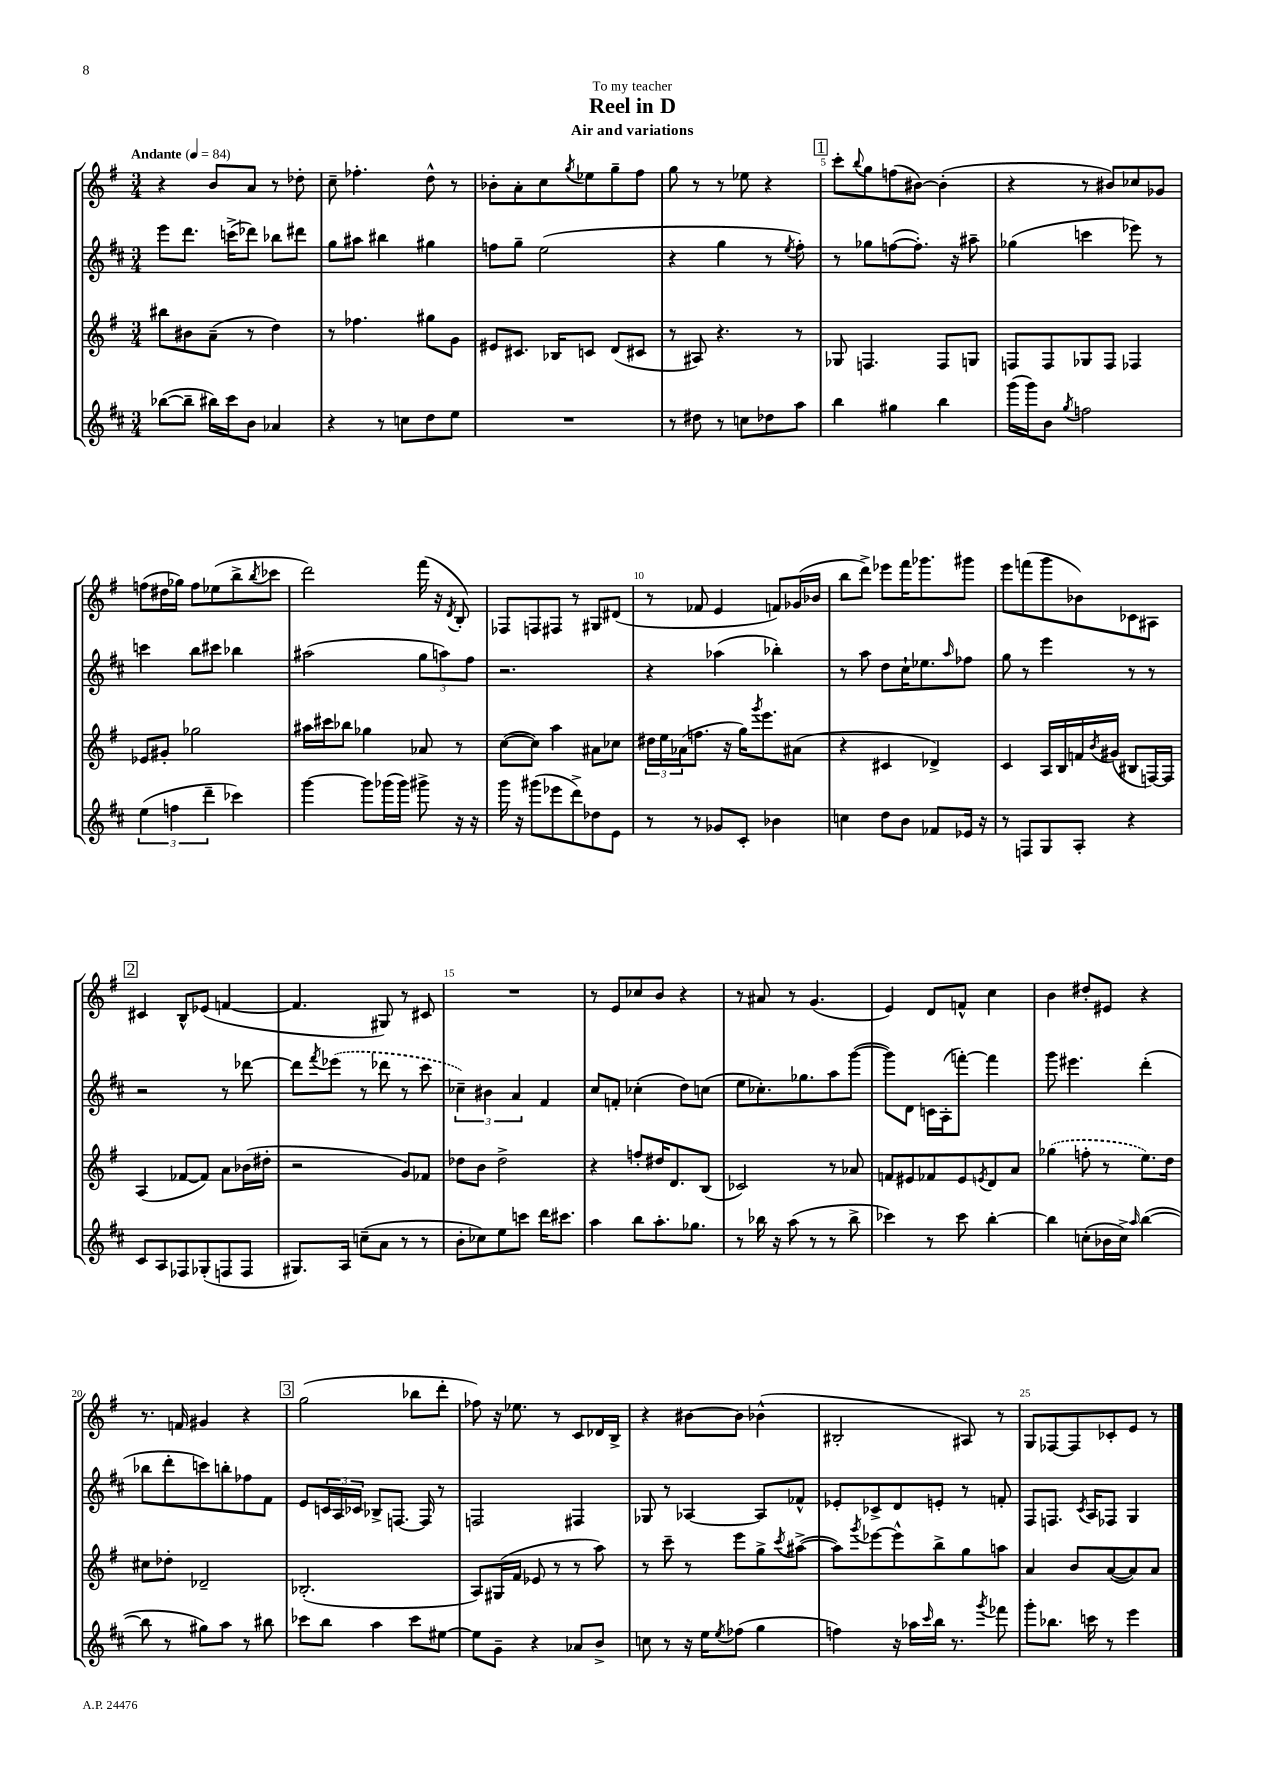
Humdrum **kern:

**kern	**kern	**kern	**kern
*part4	*part3	*part2	*part1
*staff4	*staff3	*staff2	*staff1
*clefG2	*clefG2	*clefG2	*clefG2
*k[f#c#]	*k[f#]	*k[f#c#]	*k[f#]
*M3/4	*M3/4	*M3/4	*M3/4
*MM84	*MM84	*MM84	*MM84
=1	=1	=1	=1
!	!	!	!LO:TX:a:B:t=Andante
([8bb-X\L	8bb#X\L	8eee\L	4r
8bb-~\J]	8b#X\	8.ddd\J	.
16bb#X\LL)	(8a~\J	.	8b/L
16ccc#\J	.	(16cccn^\KL	.
8b\J	8r	8ddd-X\J)	8a/J
4a-X/	4dd\)	8bb-X\L	8r
.	.	8ddd#X\J	8dd-X'\
=2	=2	=2	=2
4r	8r	8gg\L	8cc~\
.	4.ff-X\	8aa#X\J	4.ff-X'\
8r	.	4bb#X\	.
8ccn\L	.	.	.
8dd\	8gg#X\L	4gg#X\	8dd^^\
8ee\J	8g\J	.	8r
=3	=3	=3	=3
2.r	8e#X/L	8ffn\L	8b-X'\L
.	8.c#X/J	8gg~\J	8a'\
.	.	(2ee\	8cc\
.	16B-X/KL	.	.
.	.	.	8qgg/
.	8cn/J	.	8ee-X\
.	(8d/L	.	8gg~\
.	8c#X/J	.	8ff#\J
=4	=4	=4	=4
8r	8r	4r	8gg\
8dd#X\	8A#X/)	.	8r
8r	4.r	4gg\	8r
8ccn\L	.	.	8ee-X\
8dd-X\	.	8r	4r
.	.	8qee/	.
8aa\J	8r	8ff#'\)	.
!!LO:REH:place=s1:t=1
=5	=5	=5	=5
4bb\	8G-X/	8r	8ccc'\L
.	.	.	8qqbb/
.	4.Fn/	8gg-X\L	8gg\
4gg#X\	.	([8ffn\	(8ffn\
.	.	8.ff'\J])	[8b#X\J)
4bb\	8F/L	.	(4b#'\]
.	.	16r	.
.	8Gn/J	8aa#X~\	.
=6	=6	=6	=6
(16ggg\LL	8Fn/L	(4gg-X\	4r
16ggg\J)	.	.	.
8b\J	8F/	.	.
8qgg/	.	.	.
2ffn\	8G-X/	4cccn\	8r
.	8F/J	.	8b#X/L)
.	4F-X/	8eee-X\)	8cc-X/
.	.	8r	8g-X/J
!!LO:LB:g=z
=7	=7	=7	=7
(6ee\	8e-X/L	4cccn\	(8ffn\L
.	8g#X'/J	.	16dd#X\L
6ffn\	.	.	.
.	.	.	16gg-X\JJ)
.	2gg-X\	8bb\L	8ff\L
6ddd~\	.	.	.
.	.	8ccc#X\J	(8ee-X\
4ccc-X\)	.	4bb-X\	8bb^\
.	.	.	8qbb/
.	.	.	8ccc-X\J
=8	=8	=8	=8
[4ggg\	16aa#X\LL	(2aa#X\	2ddd\)
.	16ccc#X\J	.	.
.	8bb-X\J	.	.
8ggg\L]	4gg-X\	.	.
(16ggg-X\L	.	.	.
16ggg-\JJ)	.	.	.
8ggg#X^\	8a-X/	12gg\L	(16fff#\
.	.	.	16r
.	.	12aan\)	.
.	.	.	8qd/
16r	8r	.	8B'/)
.	.	12ff#\J	.
16r	.	.	.
=9	=9	=9	=9
16ggg\	([8cc\L	2.r	8F-X/L
16r	.	.	.
(8ggg#X\L	8cc\J])	.	8Fn/
8eee-X\	4aa\	.	8F#X/J
8ddd^\)	.	.	8r
8dd-X\	8a#X\L	.	8G#X/L
8e\J	8cc-X\J	.	(8d#X/J
=10	=10	=10	=10
8r	24dd#X\LL	4r	8r
.	24ee\	.	.
.	(24a-X\J	.	.
8r	8.ffn\J	.	8f-X/
8g-X/L	.	(4aa-X\	4e/
.	16r	.	.
8c#'/J	16gg\KL)	.	.
.	8qggg/	.	.
.	8.eee\	.	.
4b-X\	.	4bb-X'\)	8fn/L)
.	(8a#X\J	.	(16g-X/L
.	.	.	16b-X/JJ
=11	=11	=11	=11
4ccn\	4r	8r	8bb\L
.	.	8aa\	8ddd^\J)
8dd\L	4c#X/	8dd\L	8eee-X\L
8b\J	.	16cc#`\K	16fff#\K
.	.	8.ee-X\	8.ggg-X\
8f-X/L	4d-X^/)	.	.
.	.	16qqaa/	.
16e-X/Jk	.	8ff-X\J	8ggg#X\J
16r	.	.	.
=12	=12	=12	=12
8r	4c/	8gg\	8eee\L
8Fn/L	.	8r	(8fffn\
8G/	16A/LL	4eee\	8ggg\
.	16B/	.	.
8A'/J	16fn/	.	8b-X\)
.	8qb/	.	.
.	(16g#X/JJ	.	.
4r	8B#X/L	8r	8c-X\
.	[16Fn/L)	8r	8A#X\J
.	16F/JJ]	.	.
!!LO:LB:g=z
!!LO:REH:place=s1:t=2
=13	=13	=13	=13
8c#/L	(4A/	2r	4c#X/
8A/	.	.	.
8F-X/	[8f-X/L	.	8B^^/L
(8G-X'/	8f-/J])	.	(8e-X/J
8Fn/	8a\L	8r	[4fn/
8F/J	(16b-X\L	[8ddd-X\	.
.	16dd#X'\JJ	.	.
=14	=14	=14	=14
8.G#X/L)	2r	8ddd-\L]	4.f/]
.	.	8qfff#/	.
.	.	(8eee-X\J	.
16A/Jk	.	.	.
(8ccn~\L	.	8r	.
8a\J	.	8ddd-X\	8G#X/)
8r	8g/L)	8r	8r
8r	8f-X/J	8ccc#\	8c#X/
=15	=15	=15	=15
8b'\L	8dd-X\L	6cc-X~\)	2.r
8cc-X\)	8b\J	.	.
.	.	6b#X\	.
8ee\	2dd-^\	.	.
.	.	6a/	.
8cccn\J	.	.	.
16ddd\KL	.	4f#/	.
8.ccc#X\J	.	.	.
=16	=16	=16	=16
4aa\	4r	8cc#/L	8r
.	.	8fn'/J	8e/L
8bb\L	8ffn'/L	(4cc-X'\	8cc-X/
8.aa'\	16dd#X/K	.	8b/J
.	8.d/	.	.
.	.	8dd\L)	4r
8.gg-X\J	.	.	.
.	(8B/J	(8ccn\J	.
=17	=17	=17	=17
8r	2c-X/)	8ee\L	8r
16bb-X\	.	8.cc-X'\)	8a#X/
16r	.	.	.
(8aa\	.	.	8r
.	.	8.gg-X\	.
8r	.	.	(4.g/
8r	8r	8aa\	.
8bb-^\	8a-X/	([8ggg\J	.
=18	=18	=18	=18
4ccc-X\)	8fn/L	8ggg\L])	4e/)
.	8e#X/	8d\J	.
8r	8f-X/	16cn\LL	8d/L
.	.	(16A'\J	.
8ccc-\	8e#/	[8fffn'\J)	8fn^^/J
.	8qen/	.	.
[4bb'\	8d/	4fff\]	4cc\
.	8a/J	.	.
=19	=19	=19	=19
4bb\]	(4gg-X\	8ggg\	4b\
.	.	4.eee#X\	.
(8ccn'\L	8ffn'\	.	8dd#X'/L
16b-X\L	8r	.	8e#X/J
16cc^\JJ)	.	.	.
16qqaa/	.	.	.
([4bb\	8.ee\L)	(4ddd'\	4r
.	16dd\Jk	.	.
!!LO:LB:g=z
=20	=20	=20	=20
8bb\]	8cc#X\L	8bb-X\L	8.r
8r	8dd-X'\J	8ddd'\	.
.	.	.	16fn/
8gg#X\L)	2d-X~/	8cccn\)	4g#X/
8aa\J	.	8bbn'\	.
8r	.	8ff-X\	4r
8bb#X\	.	8f#\J	.
!!LO:REH:place=s1:t=3
=21	=21	=21	=21
8ccc-X\L	(2.B-X'/	8e/L	(2gg\
8bb\J	.	24cn/L	.
.	.	24A/	.
.	.	24c-X/JJ	.
4aa\	.	8B-X^/L	.
.	.	[8.Fn/J	.
8ccc-\L	.	.	8bb-X\L
.	.	16F/]	.
[8ee#X\J	.	8r	8ddd'\J
=22	=22	=22	=22
8ee#\L]	8A/L)	2Fn/	8ff-X\)
8g~\J	(16G#X/L	.	16r
.	16f#/JJ	.	8.ee-X\
4r	8e-X/	.	.
.	8r	.	8r
8a-X/L	8r	4F#X/	8c/L
8b^/J	8aa\)	.	16d-X/L
.	.	.	16B^/JJ
=23	=23	=23	=23
8ccn\	8r	8G-X/	4r
8r	8ccc~\	8r	.
16r	8r	[4A-X/	[8b#X\L
16ee\KL	.	.	.
8qee/	.	.	.
(8ff-X\J	8eee\L	.	8b#\J]
4gg\	8gg^\	8A-/L]	(4b-X^^\
.	8qccc/	.	.
.	([8aa#X^\J	8f-X^^/J	.
=24	=24	=24	=24
4ffn\)	8aa#\L])	8e-X'/L	2B#X'/
.	8qggg/	.	.
.	[8eee-X\	8c-X^/	.
16r	8eee-^^\]	8d/	.
16aa-X\LL	.	.	.
16qqccc#/	.	.	.
16bb\JJ	8bb^\	8en'/J	.
8.r	.	.	.
.	8gg\	8r	8A#X/)
8qggg/	.	.	.
8fff-X\	8aan\J	8fn'/	8r
=25	=25	=25	=25
8ggg'\L	4a/	8F#/L	8G/L
8.bb-X\J	.	8.Fn/J	[8F-X/
.	8b/L	.	8F-/]
.	.	8qc#/	.
16cccn\	.	16A/KL	.
8r	([8a/	8F-X/J	8c-X'/
4eee\	8a/])	4G/	8e/J
.	8a/J	.	8r
==	==	==	==
*-	*-	*-	*-
